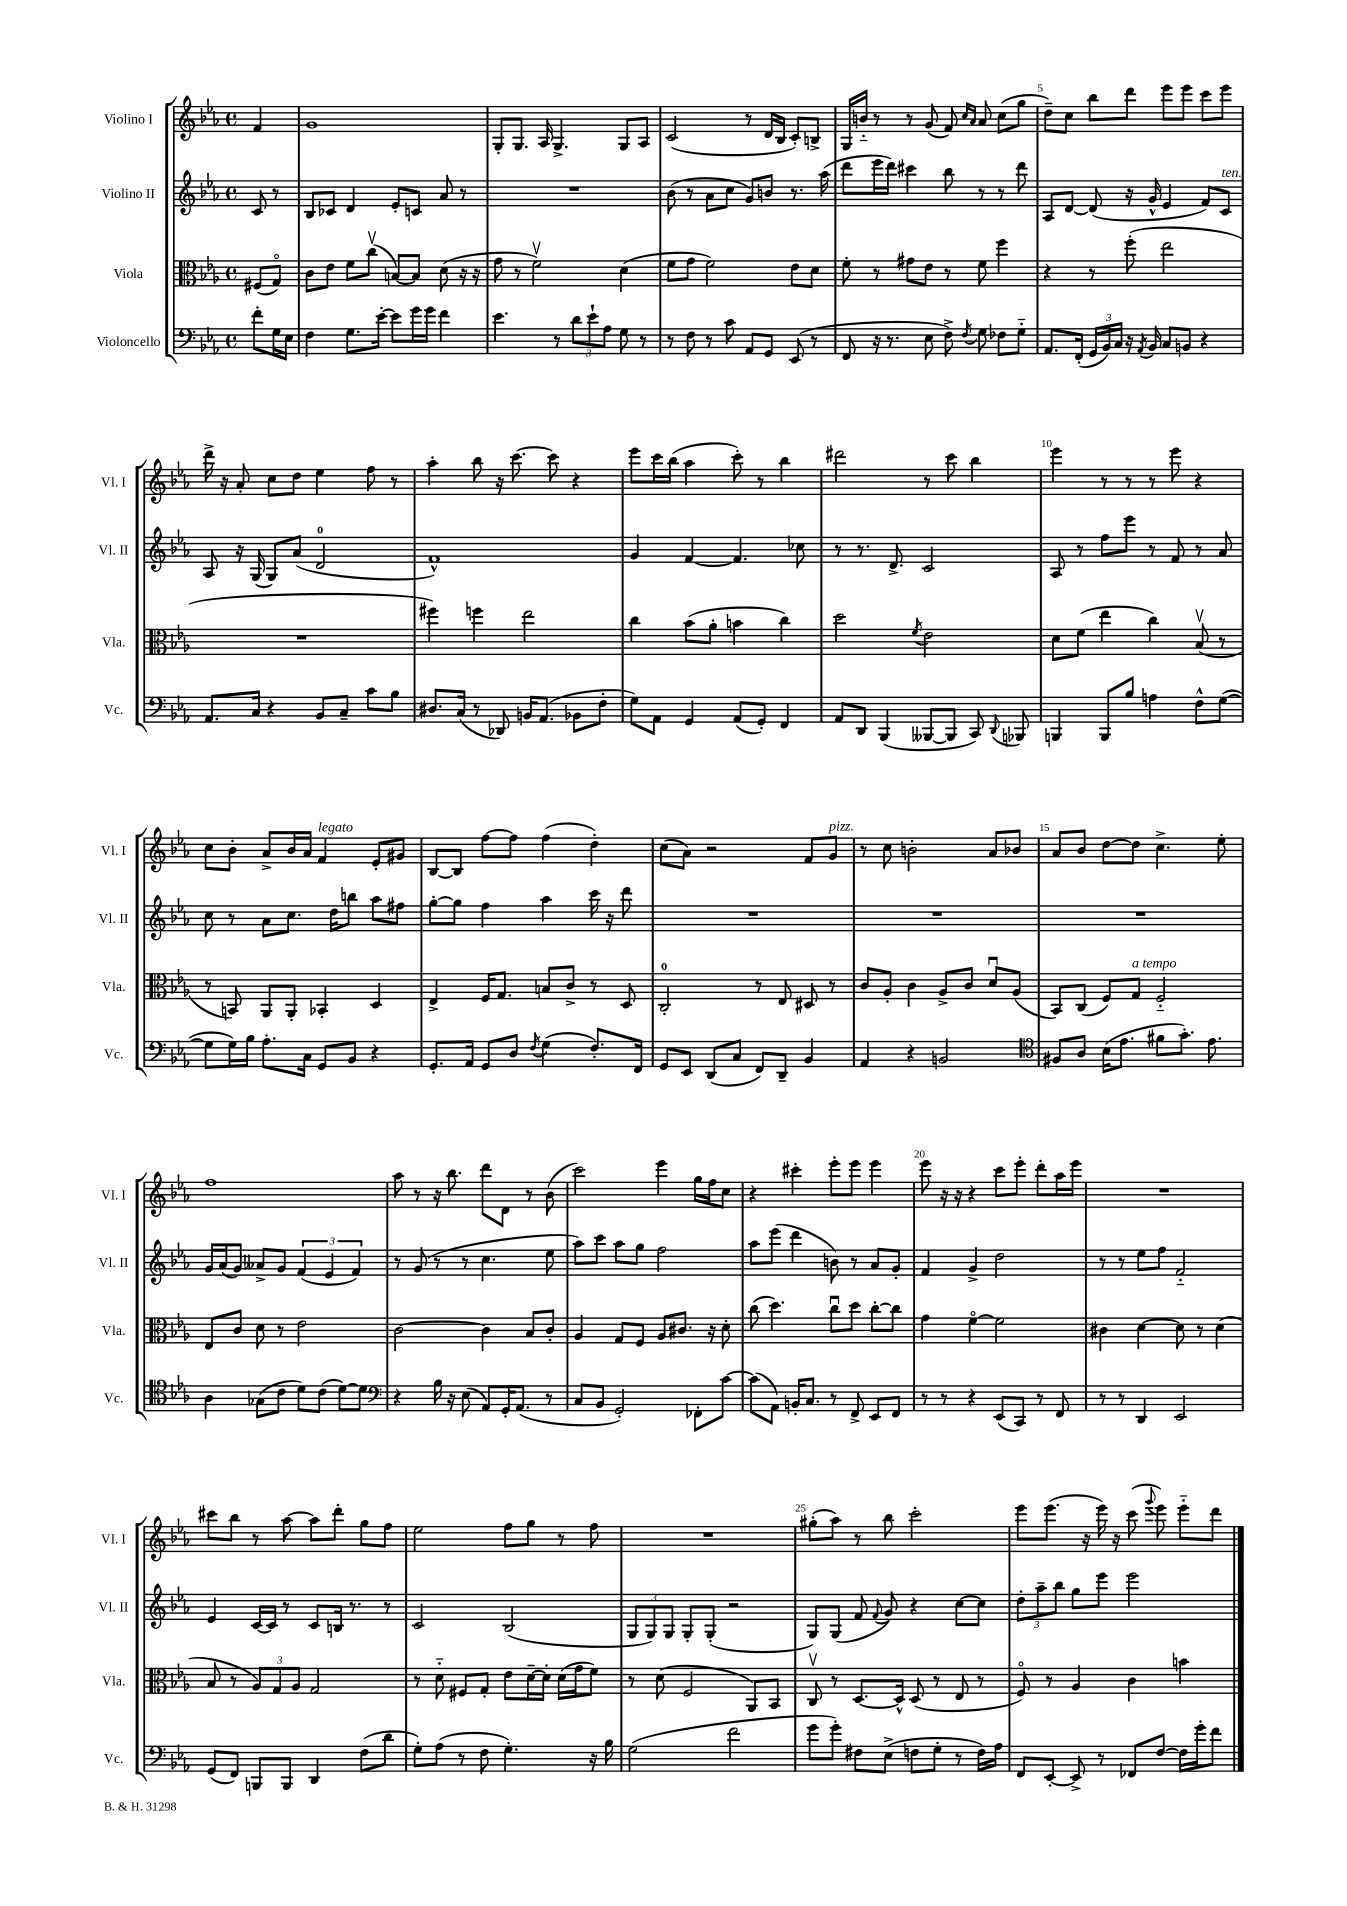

**kern	**kern	**kern	**kern
*part4	*part3	*part2	*part1
*staff4	*staff3	*staff2	*staff1
*I"Violoncello	*I"Viola	*I"Violino II	*I"Violino I
*I'Vc.	*I'Vla.	*I'Vl. II	*I'Vl. I
*clefF4	*clefC3	*clefG2	*clefG2
*k[b-e-a-]	*k[b-e-a-]	*k[b-e-a-]	*k[b-e-a-]
*M4/4	*M4/4	*M4/4	*M4/4
*met(c)	*met(c)	*met(c)	*met(c)
=	=	=	=
8f'\L	(8F#X/L	8c/	4f/
16G\L	8G/J)	8r	.
16E-\JJ	.	.	.
=1	=1	=1	=1
4F\	8c\L	8B-/L	1g
.	8e-\J	8c-X/J	.
8.G\L	8f\L	4d/	.
.	(8ccv\J	.	.
[16e-'\Jk	.	.	.
8e-\L]	[8Bn/L)	8e-'/L	.
16g\L	8B/J]	8cn/J	.
16g\JJ	.	.	.
4f\	(8d\	8a-/	.
.	16r	8r	.
.	16r	.	.
=2	=2	=2	=2
4.e-\	8g\	1r	8G'/L
.	8r	.	8.G/J
.	2fv\)	.	.
.	.	.	16A-/
8r	.	.	4.G^/
12d\L	.	.	.
12e-`\	.	.	.
12A-\J	.	.	.
8G\	(4d\	.	8G/L
8r	.	.	8A-/J
=3	=3	=3	=3
8r	8f\L	(8b-\	(2c/
8F\	8g\J	8r	.
8r	2f\)	8a-\L	.
8c\	.	8cc\J	.
8AA-/L	.	8g/L)	8r
8GG/J	.	8bn/J	16d/LL
.	.	.	16B-/JJ
(8EE-/	8e-\L	8.r	8c'/L)
8r	8d\J	.	8Bn^/J
.	.	(16aa-\	.
=4	=4	=4	=4
8FF/	8f'\	8ddd\L	16G/LL
.	.	.	16bn/JJ
16r	8r	16eee-\L	8r
8.r	.	16ddd\JJ)	.
.	8g#X\L	4ccc#X\	8r
8E-\	8e-\J	.	(8g/
8F^\)	8r	8bb-\	8f/)
.	.	.	16qqcc/LL
8qF/	.	.	16qqa-/JJ
8G\	8f\	8r	8a-/
8F-X\L	4ff\	8r	(8cc\L
8G\J	.	8ddd\	8gg\J
=5	=5	=5	=5
8.AA-/L	4r	8A-/L	8dd~\L)
.	.	[8d/J	8cc\J
(16FF'/Jk	.	.	.
24GG/LL	8r	(8d/]	8bb-\L
24BB-/)	.	.	.
24C/JJ	.	.	.
16r	(8ff'\	16r	8ddd\J
8qAA-/	.	.	.
16BB-/	.	16g^^/	.
8C/L	2ee-\	4e-/	8eee-\L
8BBn/J	.	.	8eee-\J
4r	.	8f/L)	8ccc\L
!	!	!LO:TX:a:i:t=ten.	!
.	.	8c/J	8eee-\J
!!LO:LB:g=z
=6	=6	=6	=6
8.AA-/L	1r	8A-/	16ddd^\
.	.	.	16r
.	.	16r	8a-'/
16C/Jk	.	(16G/	.
4r	.	8G/L)	8cc\L
.	.	(8a-/J	8dd\J
8BB-/L	.	2d/	4ee-\
8C~/J	.	.	.
8c\L	.	.	8ff\
8B-\J	.	.	8r
=7	=7	=7	=7
8.D#X/L	4ff#X\)	1f^^)	4aa-'\
(16C/Jk	.	.	.
8r	4ffn\	.	8bb-\
8DD-X/)	.	.	16r
.	.	.	[8.ccc\
16BBn/KL	2ee-\	.	.
(8.AA-/J	.	.	.
.	.	.	8ccc\]
8BB-X\L	.	.	4r
8F'\J	.	.	.
=8	=8	=8	=8
8G\L)	4cc\	4g/	8eee-\L
8AA-\J	.	.	16ccc\L
.	.	.	(16bb-\JJ
4GG/	(8b-\L	[4f/	4aa-\
.	8a-'\J	.	.
(8AA-/L	4bn\	4.f/]	8ccc'\)
8GG'/J)	.	.	8r
4FF/	4cc\)	.	4bb-\
.	.	8cc-X\	.
=9	=9	=9	=9
8AA-/L	2dd\	8r	2ddd#X\
8DD/J	.	8.r	.
(4BBB-/	.	.	.
.	.	8.d^/	.
.	8qf/	.	.
[8BBB--X/L	2e-\	2c/	8r
8BBB--/J]	.	.	8ccc\
8CC/)	.	.	4bb-\
8qqDD/	.	.	.
8BBB-X/	.	.	.
=10	=10	=10	=10
4BBBn/	8d\L	8A-/	4eee-\
.	(8f\J	8r	.
8BBB/L	4ee-\	8ff\L	8r
8B-/J	.	8eee-\J	8r
4An\	4cc\)	8r	8r
.	.	8f/	8eee-\
8F^^\L	(8B-v/	8r	4r
([8G\J	8r	8a-/	.
!!LO:LB:g=z
=11	=11	=11	=11
8G\L]	8r	8cc\	8cc\L
16G\L)	8BBn/)	8r	8b-'\J
16B-\JJ	.	.	.
8.A-'\L	8AA-/L	8a-\L	8a-^/L
.	8AA-'/J	8.cc\J	16b-/L
16C\Jk	.	.	16a-/JJ
!	!	!	!LO:TX:a:i:t=legato
8GG/L	4BB-X'/	.	4f/
.	.	16dd\KL	.
8BB-/J	.	8bbn\J	.
4r	4D/	8aa-\L	8e-'/L
.	.	8ff#X\J	8g#X/J
=12	=12	=12	=12
8.GG'/L	4E-^/	[8gg'\L	[8B-/L
.	.	8gg\J]	8B-/J]
16AA-/Jk	.	.	.
8GG/L	16F/KL	4ff\	[8ff\L
.	8.G/J	.	.
8D/J	.	.	8ff\J]
8qF/	.	.	.
(4G\	8Bn/L	4aa-\	(4ff\
.	8c^/J	.	.
8.F'/L)	8r	16ccc\	4dd'\)
.	.	16r	.
.	8D/	8ddd\	.
16FF/Jk	.	.	.
=13	=13	=13	=13
8GG/L	2C'/	1r	(8cc\L
8EE-/J	.	.	8a-\J)
(8DD/L	.	.	2r
8C/J	.	.	.
8FF/L)	8r	.	.
8DD~/J	8E-/	.	.
4BB-/	8D#X/	.	8f/L
!	!	!	!LO:TX:a:i:t=pizz.
.	8r	.	8g/J
=14	=14	=14	=14
4AA-/	8c/L	1r	8r
.	8A-'/J	.	8cc\
4r	4c\	.	2bn'\
2BBn/	8A-^/L	.	.
.	8c/J	.	.
.	8du/L	.	8a-/L
.	(8A-/J	.	8b-X/J
=15	=15	=15	=15
*clefC4	*	*	*
8F#X/L	8BB-/L)	1r	8a-/L
8A-/J	(8C/J	.	8b-/J
(16B-\KL	8F/L)	.	[8dd\L
8.e-\J	.	.	.
!	!LO:TX:a:i:t=a tempo	!	!
.	8G/J	.	8dd\J]
8f#X\L	2F/	.	4.cc^\
8.g'\J)	.	.	.
8.e-\	.	.	.
.	.	.	8ee-'\
!!LO:LB:g=z
=16	=16	=16	=16
4A-\	8E-/L	16g/LL	1ff
.	.	(16a-/J	.
.	8c/J	8g/J)	.
(8G-X\L	8d\	8a--X^/L	.
8c\J	8r	8g/J	.
8d\L)	2e-\	(6f/	.
(8c\J	.	.	.
.	.	6e-/	.
[8d\L)	.	.	.
.	.	6f/)	.
8d\J]	.	.	.
=17	=17	=17	=17
*clefF4	*	*	*
4r	[2c\	8r	8aa-\
.	.	(8g/	8r
16B-\	.	8r	16r
16r	.	.	8.bb-\
(8E-\	.	8r	.
8AA-/L)	4c\]	4.cc\	8ddd\L
16GG'/K	.	.	8d\J
(8.AA-/J	.	.	.
.	8B-/L	.	8r
8r	8c'/J	8ee-\	(8b-\
=18	=18	=18	=18
8C/L	4A-/	8aa-\L)	2ccc\)
8BB-/J	.	8ccc\J	.
2GG'/)	8G/L	8aa-\L	.
.	8F/J	8gg\J	.
.	8A-/L	2ff\	4eee-\
.	8.c#X/J	.	.
8FF-X'\L	.	.	16gg\LL
.	16r	.	16ff\J
[8c\J	8d'\	.	8cc\J
=19	=19	=19	=19
(8c\L]	(8cc\	8aa-\L	4r
8AA-\J)	4.dd\)	(8eee-\J	.
16BBn'/KL	.	4ddd\	4ccc#X'\
8.C/J	.	.	.
8r	8ccu\L	8bn\)	8eee-'\L
8FF^/	8dd\J	8r	8eee-\J
8EE-/L	[8cc'\L	8a-/L	4eee-\
8FF/J	8cc\J]	8g'/J	.
=20	=20	=20	=20
8r	4g\	4f/	8eee-\
8r	.	.	16r
.	.	.	16r
4r	[4f\	4g^/	4r
(8EE-/L	2f\]	2dd\	8ccc\L
8CC/J)	.	.	8eee-'\J
8r	.	.	8ddd'\L
8FF/	.	.	16aa-\L
.	.	.	16eee-\JJ
=21	=21	=21	=21
8r	4c#X\	8r	1r
8r	.	8r	.
4DD/	[4d\	8ee-\L	.
.	.	8ff\J	.
2EE-/	8d\]	2f/	.
.	8r	.	.
.	(4d\	.	.
!!LO:LB:g=z
=22	=22	=22	=22
(8GG/L	8B-/	4e-/	8ccc#X\L
8FF/J)	8r	.	8bb-\J
8BBBn/L	12A-/L)	[16c/LL	8r
.	.	16c/JJ]	.
.	12G/	.	.
8BBB/J	.	8r	[8aa-\
.	12A-/J	.	.
4DD/	2G/	8c/L	8aa-\L]
.	.	16Bn/Jk	8ddd'\J
.	.	8.r	.
(8F\L	.	.	8gg\L
8d\J	.	8r	8ff\J
=23	=23	=23	=23
8G'\L)	8r	2c/	2ee-\
(8A-\J	8d\	.	.
8r	8F#X/L	.	.
8F\	8G'/J	.	.
4.G'\)	8e-\L	(2B-/	8ff\L
.	[16d~\L	.	8gg\J
.	16d'\JJ]	.	.
.	(16d\LL	.	8r
.	16g\J	.	.
16r	8f\J)	.	8ff\
16B-\	.	.	.
=24	=24	=24	=24
(2G\	8r	12G/L	1r
.	.	12G/)	.
.	(8d\	.	.
.	.	12G/J	.
.	2F/	8G'/L	.
.	.	(8G'/J	.
2f\	.	2r	.
.	8AA-/L)	.	.
.	8BB-/J	.	.
=25	=25	=25	=25
8g\L	8Cv/	8G/L)	(8gg#X'\L
8g'\J)	8r	(8G/J	8aa-\J)
8F#X\L	[8.D/L	8f/	8r
.	.	8qqf/	.
(8E-^\J	.	8g/)	8bb-\
.	16D^^/Jk]	.	.
8Fn\L	(8D/	4r	2ccc'\
8G'\J	8r	.	.
8r	8E-/	[8cc\L	.
16F\LL)	8r	8cc\J]	.
16A-\JJ	.	.	.
=26	=26	=26	=26
8FF/L	8F/)	12dd'\L	8eee-\L
.	.	12aa-~\	.
[8EE-'/J	8r	.	(8.eee-\J
.	.	12bb-\J	.
8EE-^/]	4A-/	8gg\L	.
.	.	.	16r
8r	.	8eee-\J	16eee-\)
.	.	.	16r
8FF-X/L	4c\	2eee-\	(8ccc\
.	.	.	8qqggg/
[8F/J	.	.	8eee-\)
16F\LL]	4bn\	.	8eee-\L
16g'\J	.	.	.
8f\J	.	.	8ddd\J
==	==	==	==
*-	*-	*-	*-
